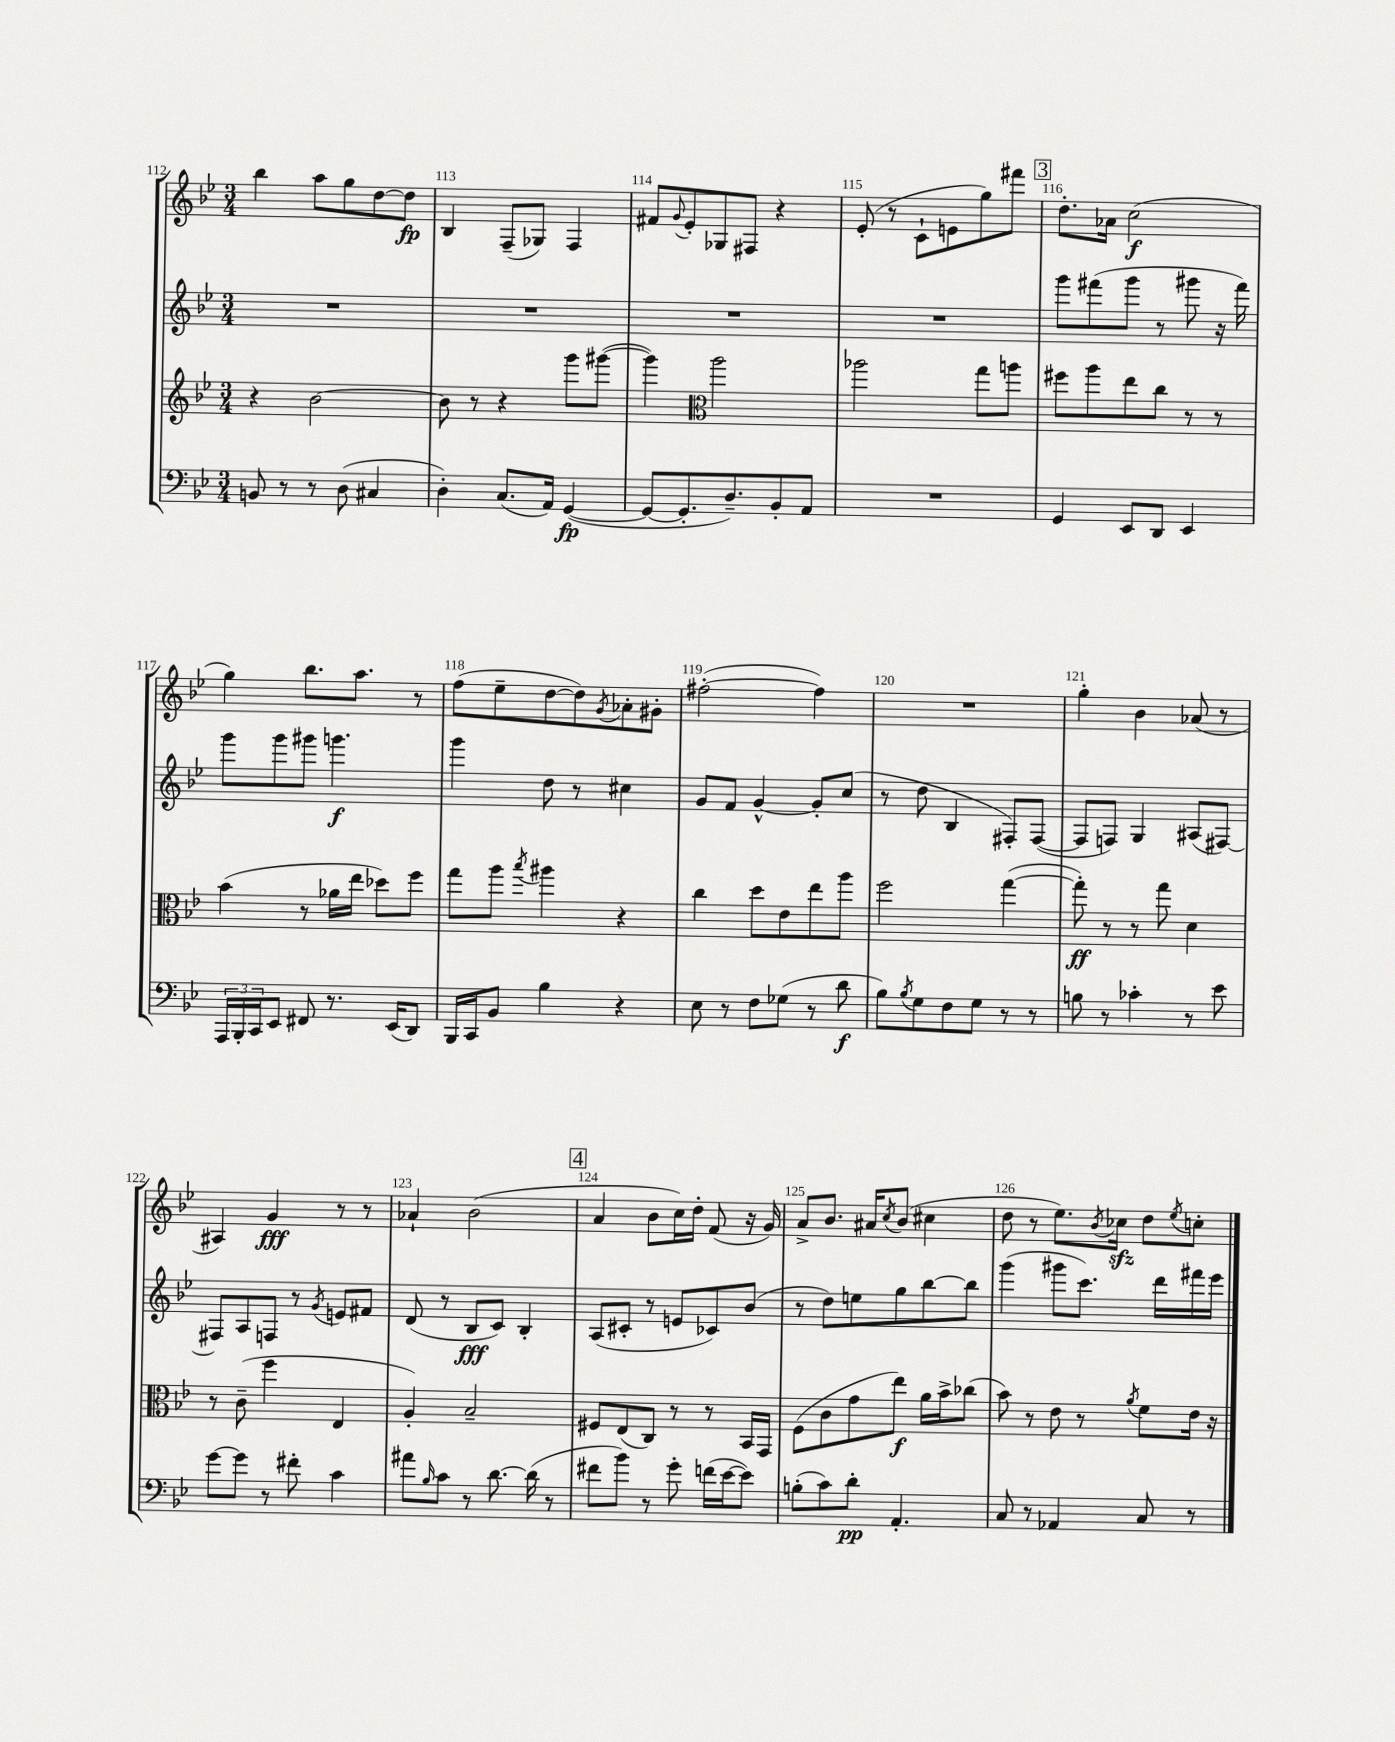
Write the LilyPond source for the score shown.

<<
\new StaffGroup <<
\new Staff = "s0" {
    \clef treble \key bes \major \numericTimeSignature \time 3/4
    bes''4 a''8 g''8 d''8~ d''8\fp |
    bes4 f8--( ges8) f4 |
    fis'8 \appoggiatura { g'8 } ees'8-. ges8 fis8 r4 |
    ees'8-.( r8 c'8-! e'8 g''8) fis'''8 |
    \mark \markup { \box "3" } d''8.-. aes'16 c''2\f( |
    g''4) bes''8. a''8. r8 |
    f''8( ees''8-- d''8~ d''8) \acciaccatura { g'8 } aes'8-. gis'8-. |
    fis''2~-.( fis''4) |
    R2. |
    g''4-. bes'4 aes'8( r8 |
    ais4) g'4\fff r8 r8 |
    aes'4-! bes'2( |
    \mark \markup { \box "4" } a'4 bes'8 c''16) d''16-. f'8( r16 g'16) |
    a'8-> bes'8. ais'16 \acciaccatura { c''8 } bes'8( cis''4 |
    d''8 r8 ees''8.) \acciaccatura { bes'8 } ces''16\sfz d''8 \acciaccatura { ees''8 } c''8-. \bar "|." |
}
\new Staff = "s1" {
    \clef treble \key bes \major \numericTimeSignature \time 3/4
    R2. |
    R2. |
    R2. |
    R2. |
    \mark \markup { \box "3" } g'''8 fis'''8( g'''8 r8 gis'''8 r16 fis'''16) |
    g'''8 g'''8 gis'''8 g'''4.\f |
    g'''4 d''8 r8 cis''4 |
    g'8 f'8 g'4~-^ g'8-. c''8( |
    r8 d''8 bes4 fis8-.) fis8~( |
    fis8 f8) g4 ais8( fis8~) |
    fis8 a8 f8 r8 \acciaccatura { g'8 } e'8 fis'8 |
    d'8( r8 bes8\fff c'8) bes4-. |
    \mark \markup { \box "4" } a8( cis'8-. r8 e'8 ces'8) bes'8( |
    r8 d''8) e''8 g''8 bes''8~ bes''8 |
    g'''4( gis'''8 c'''8.) d'''16 fis'''16 ees'''16 \bar "|." |
}
\new Staff = "s2" {
    \clef treble \key bes \major \numericTimeSignature \time 3/4
    r4 bes'2~ |
    bes'8 r8 r4 g'''8 gis'''8~( |
    gis'''4) \clef alto a''2 |
    aes''2 g''8 a''8 |
    \mark \markup { \box "3" } fis''8 a''8 ees''8 c''8 r8 r8 |
    bes'4( r8 aes'16 ees''16 des''8) f''8 |
    g''8 a''8 \acciaccatura { bes''8 } ais''4 r4 |
    c''4 d''8 ees'8 ees''8 a''8 |
    f''2 g''4~( |
    g''8-.\ff) r8 r8 g''8 d'4 |
    r8 c'8--( f''4 ees4 |
    a4-.) bes2-- |
    \mark \markup { \box "4" } fis8 ees8( c8) r8 r8 bes,16 g,16 |
    f8( c'8 g'8 ees''8\f) a'16 bes'16-> ces''8( |
    bes'8) r8 ees'8 r8 \acciaccatura { a'8 } f'8 ees'16 r16 \bar "|." |
}
\new Staff = "s3" {
    \clef bass \key bes \major \numericTimeSignature \time 3/4
    b,8 r8 r8 d8( cis4 |
    d4-.) c8.( a,16) g,4~\fp( |
    g,8~ g,8.-. d8.--) bes,8-. a,8 |
    R2. |
    \mark \markup { \box "3" } g,4 ees,8 d,8 ees,4 |
    \tuplet 3/2 { a,,16 bes,,16-. c,16 } ees,8 fis,8 r8. ees,16( d,8) |
    bes,,16 c,16 bes,8 bes4 r4 |
    ees8 r8 f8 ges8( r8 d'8\f |
    bes8) \acciaccatura { bes8 } g8 f8 g8 r8 r8 |
    b8 r8 ces'4-. r8 ees'8 |
    g'8~ g'8 r8 fis'8-. c'4 |
    ais'8 \grace { bes16 } c'8 r8 d'8.~ d'16( r8 |
    \mark \markup { \box "4" } fis'8 bes'8) r8 g'8-. f'16( ees'16~ ees'8) |
    b8-.( c'8) d'8-.\pp a,4.-. |
    c8 r8 aes,4 c8 r8 \bar "|." |
}
>>
>>
\layout { \context { \Score currentBarNumber = #112 \override BarNumber.break-visibility = ##(#f #t #t) barNumberVisibility = #all-bar-numbers-visible } }
